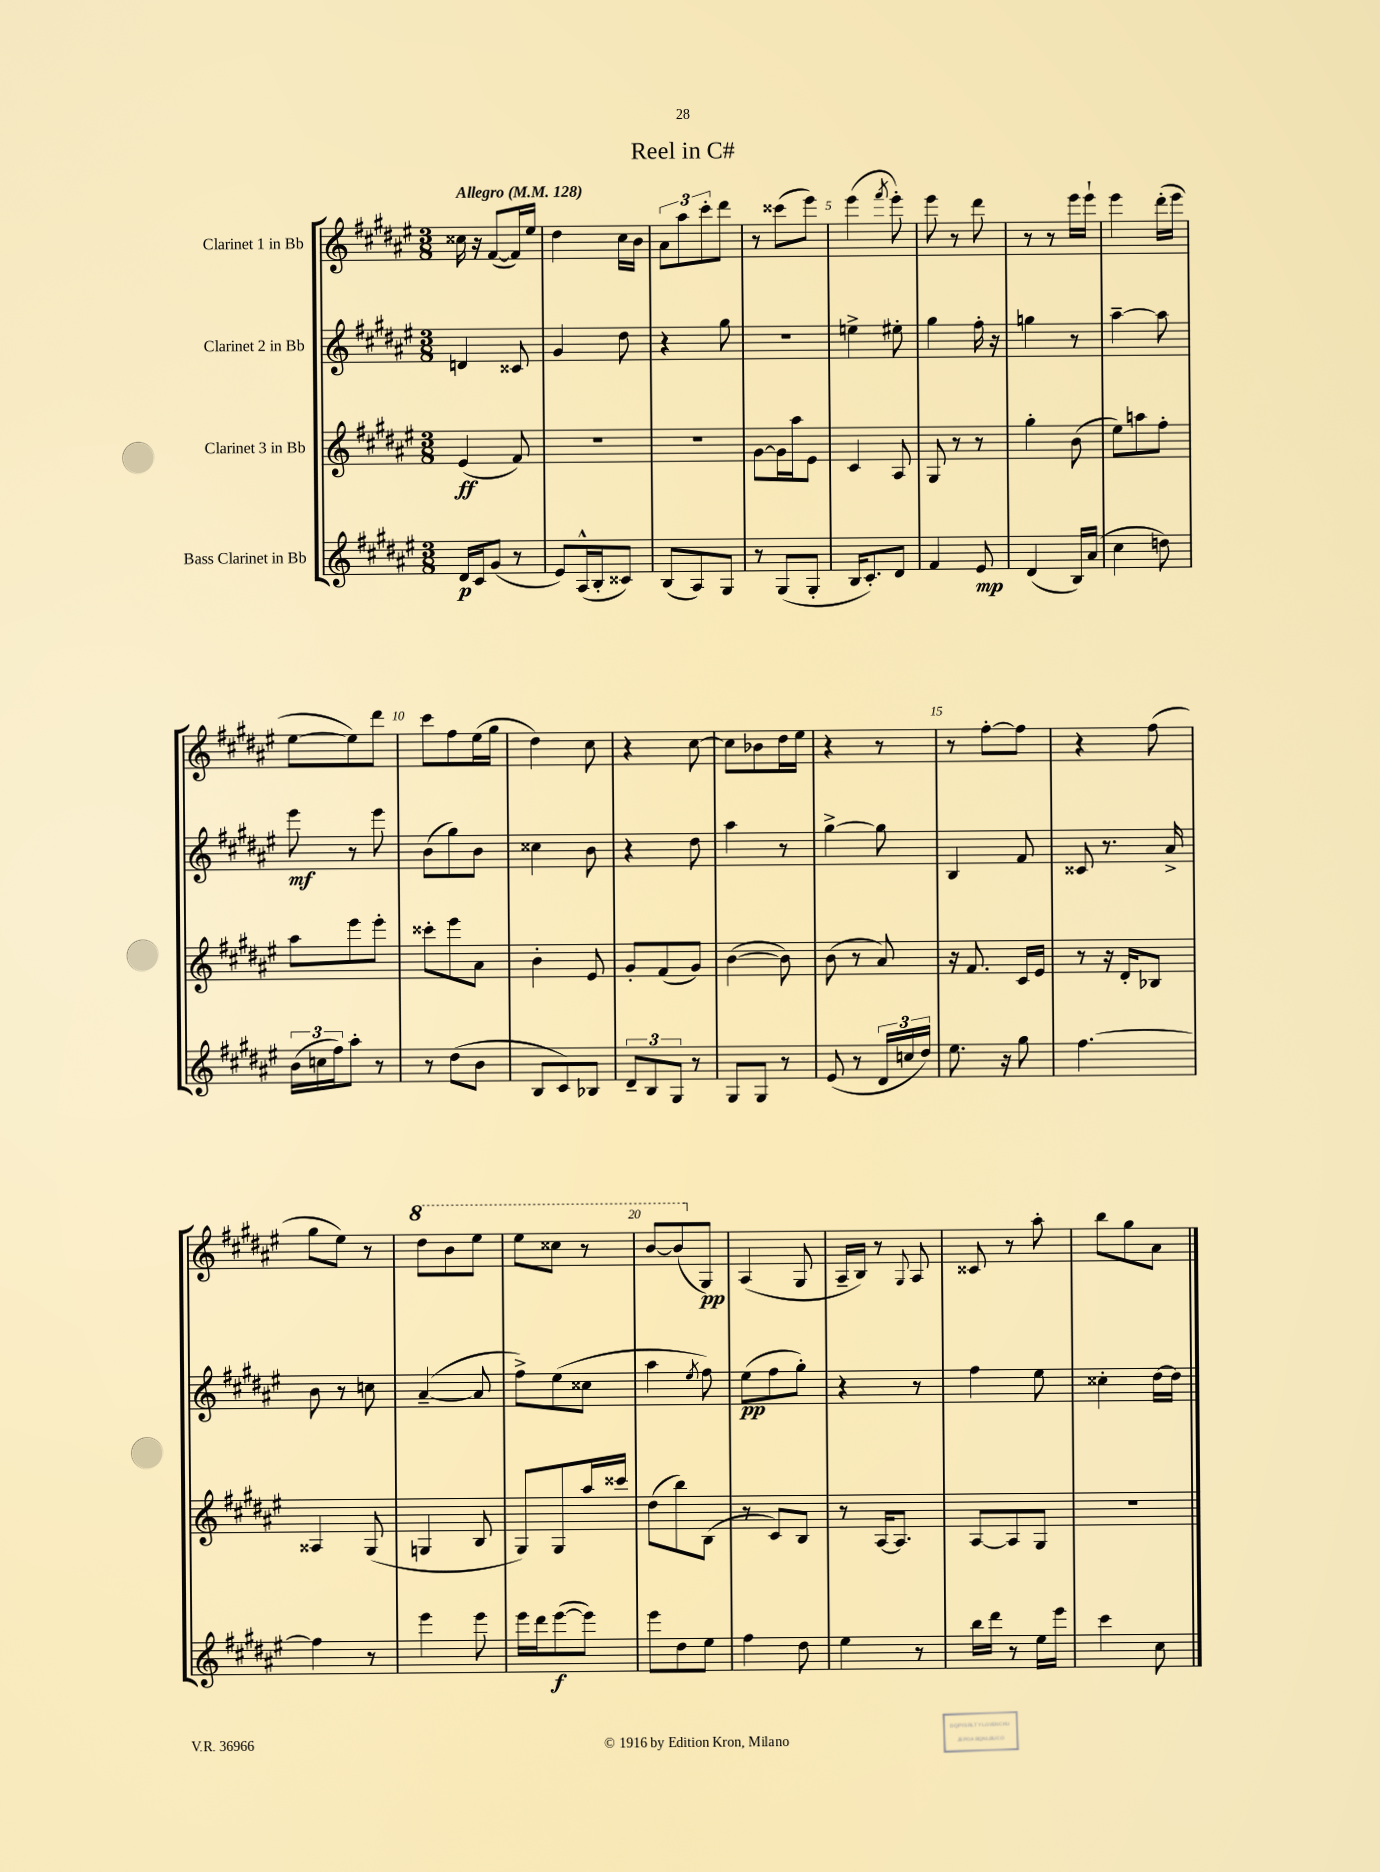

**kern	**dynam	**kern	**dynam	**kern	**dynam	**kern	**dynam
*part4	*part4	*part3	*part3	*part2	*part2	*part1	*part1
*staff4	*staff4	*staff3	*staff3	*staff2	*staff2	*staff1	*staff1
*I"Bass Clarinet in Bb	*	*I"Clarinet 3 in Bb	*	*I"Clarinet 2 in Bb	*	*I"Clarinet 1 in Bb	*
*clefG2	*	*clefG2	*	*clefG2	*	*clefG2	*
*k[f#c#g#d#a#e#]	*	*k[f#c#g#d#a#e#]	*	*k[f#c#g#d#a#e#]	*	*k[f#c#g#d#a#e#]	*
*M3/8	*	*M3/8	*	*M3/8	*	*M3/8	*
*MM128	*	*MM128	*	*MM128	*	*MM128	*
=1	=1	=1	=1	=1	=1	=1	=1
!	!	!	!	!	!	!LO:TX:a:B:t=Allegro	!
16d#/LL	p	(4e#/	ff	4dn/	.	16cc##X\	.
16c#/J	.	.	.	.	.	16r	.
(8g#/J	.	.	.	.	.	([8f#/L	.
8r	.	8f#/)	.	8c##X/	.	16f#/L])	.
.	.	.	.	.	.	16ee#/JJ	.
=2	=2	=2	=2	=2	=2	=2	=2
8e#/L)	.	4.r	.	4g#/	.	4dd#\	.
(16A#^^/L	.	.	.	.	.	.	.
16B'/J	.	.	.	.	.	.	.
8c##X/J)	.	.	.	8dd#\	.	16cc#\LL	.
.	.	.	.	.	.	16b\JJ	.
=3	=3	=3	=3	=3	=3	=3	=3
(8B/L	.	4.r	.	4r	.	12a#\L	.
.	.	.	.	.	.	12aa#\	.
8A#/)	.	.	.	.	.	.	.
.	.	.	.	.	.	12ccc#'\	.
8G#/J	.	.	.	8gg#\	.	8ddd#\J	.
=4	=4	=4	=4	=4	=4	=4	=4
8r	.	[8g#\L	.	4.r	.	8r	.
(8G#/L	.	16g#\L]	.	.	.	(8ccc##X\L	.
.	.	16aa#\J	.	.	.	.	.
8G#'/J	.	8e#\J	.	.	.	8eee#\J)	.
=5	=5	=5	=5	=5	=5	=5	=5
16B/KL	.	4c#/	.	4een^\	.	(4eee#\	.
8.c#'/)	.	.	.	.	.	.	.
.	.	.	.	.	.	8qfff#/	.
8d#/J	.	8A#/	.	8ee#X'\	.	8eee#'\)	.
=6	=6	=6	=6	=6	=6	=6	=6
4f#/	.	8G#/	.	4gg#\	.	8eee#\	.
.	.	8r	.	.	.	8r	.
8e#/	mp	8r	.	16ff#'\	.	8ddd#\	.
.	.	.	.	16r	.	.	.
=7	=7	=7	=7	=7	=7	=7	=7
(4d#/	.	4gg#'\	.	4ggn\	.	8r	.
.	.	.	.	.	.	8r	.
16B/LL)	.	(8b\	.	8r	.	16eee#\LL	.
(16a#/JJ	.	.	.	.	.	16eee#`\JJ	.
=8	=8	=8	=8	=8	=8	=8	=8
4cc#\	.	8ee#\L)	.	[4aa#~\	.	4eee#\	.
.	.	8aan\	.	.	.	.	.
8ddn\)	.	8ff#'\J	.	8aa#\]	.	(16ddd#'\LL	.
.	.	.	.	.	.	16eee#\JJ	.
!!LO:LB:g=z
=9	=9	=9	=9	=9	=9	=9	=9
(24b\LL	.	8aa#\L	.	8eee#\	mf	[8ee#\L	.
24ccn\	.	.	.	.	.	.	.
24ff#\J)	.	.	.	.	.	.	.
8aa#'\J	.	8eee#\	.	8r	.	8ee#\])	.
8r	.	8eee#'\J	.	8eee#\	.	8ddd#\J	.
=10	=10	=10	=10	=10	=10	=10	=10
8r	.	8ccc##X'\L	.	(8b\L	.	8ccc#\L	.
(8dd#\L	.	8eee#\	.	8gg#\)	.	8ff#\	.
8b\J	.	8a#\J	.	8b\J	.	(16ee#\L	.
.	.	.	.	.	.	16gg#\JJ	.
=11	=11	=11	=11	=11	=11	=11	=11
8B/L	.	4b'\	.	4cc##X\	.	4dd#\)	.
8c#/)	.	.	.	.	.	.	.
8B-X/J	.	8e#/	.	8b\	.	8cc#\	.
=12	=12	=12	=12	=12	=12	=12	=12
12d#~/L	.	8g#'/L	.	4r	.	4r	.
12B/	.	.	.	.	.	.	.
.	.	(8f#/	.	.	.	.	.
12G#/J	.	.	.	.	.	.	.
8r	.	8g#/J)	.	8dd#\	.	[8cc#\	.
=13	=13	=13	=13	=13	=13	=13	=13
8G#/L	.	([4b\	.	4aa#\	.	8cc#\L]	.
8G#/J	.	.	.	.	.	8b-X\	.
8r	.	8b\])	.	8r	.	16dd#\L	.
.	.	.	.	.	.	16ee#\JJ	.
=14	=14	=14	=14	=14	=14	=14	=14
(8e#/	.	(8b\	.	[4gg#^\	.	4r	.
8r	.	8r	.	.	.	.	.
24d#/LL	.	8a#/)	.	8gg#\]	.	8r	.
24ccn/	.	.	.	.	.	.	.
24dd#/JJ)	.	.	.	.	.	.	.
=15	=15	=15	=15	=15	=15	=15	=15
8.ee#\	.	16r	.	4B/	.	8r	.
.	.	8.f#/	.	.	.	.	.
.	.	.	.	.	.	[8ff#'\L	.
16r	.	.	.	.	.	.	.
8gg#\	.	16c#/LL	.	8f#/	.	8ff#\J]	.
.	.	16e#/JJ	.	.	.	.	.
=16	=16	=16	=16	=16	=16	=16	=16
[4.ff#\	.	8r	.	8c##X/	.	4r	.
.	.	16r	.	8.r	.	.	.
.	.	16d#'/KL	.	.	.	.	.
.	.	8B-X/J	.	.	.	(8ff#\	.
.	.	.	.	16a#^/	.	.	.
!!LO:LB:g=z
=17	=17	=17	=17	=17	=17	=17	=17
4ff#\]	.	4A##X/	.	8b\	.	8gg#\L	.
.	.	.	.	8r	.	8ee#\J)	.
8r	.	(8G#/	.	8ccn\	.	8r	.
=18	=18	=18	=18	=18	=18	=18	=18
*	*	*	*	*	*	*8va	*
4eee#\	.	4Gn/	.	([4a#~/	.	8ddd#\L	.
.	.	.	.	.	.	8bb\	.
8eee#\	.	8B/	.	8a#/]	.	8eee#\J	.
=19	=19	=19	=19	=19	=19	=19	=19
16eee#\LL	.	8G#/L)	.	8ff#^\L)	.	8eee#\L	.
16ddd#\J	.	.	.	.	.	.	.
([8eee#\	f	8G#/	.	(8ee#\	.	8ccc##X\J	.
8eee#\J])	.	16aa#/L	.	8cc##X\J	.	8r	.
.	.	16ccc##X/JJ	.	.	.	.	.
=20	=20	=20	=20	=20	=20	=20	=20
8eee#\L	.	(8dd#\L	.	4aa#\	.	[8bb/L	.
8dd#\	.	8bb\)	.	.	.	(8bb/]	.
.	.	.	.	8qee#/	.	.	.
*	*	*	*	*	*	*X8va	*
8ee#\J	.	(8B\J	.	8ff#\)	.	8G#/J)	pp
=21	=21	=21	=21	=21	=21	=21	=21
4ff#\	.	8r	.	(8ee#\L	pp	(4A#/	.
.	.	8c#/L)	.	8ff#\	.	.	.
8dd#\	.	8B/J	.	8gg#'\J)	.	8G#/	.
=22	=22	=22	=22	=22	=22	=22	=22
4ee#\	.	8r	.	4r	.	16A#~/LL	.
.	.	.	.	.	.	16B/JJ)	.
.	.	[16A#/KL	.	.	.	8r	.
.	.	8.A#/J]	.	.	.	.	.
.	.	.	.	.	.	8qqG#/	.
8r	.	.	.	8r	.	8A#/	.
=23	=23	=23	=23	=23	=23	=23	=23
16bb\LL	.	[8A#/L	.	4ff#\	.	8c##X/	.
16ddd#\JJ	.	.	.	.	.	.	.
8r	.	8A#/]	.	.	.	8r	.
16ee#\LL	.	8G#/J	.	8ee#\	.	8aa#'\	.
16eee#\JJ	.	.	.	.	.	.	.
=24	=24	=24	=24	=24	=24	=24	=24
4ccc#\	.	4.r	.	4cc##X'\	.	8bb\L	.
.	.	.	.	.	.	8gg#\	.
8cc#\	.	.	.	[16dd#\LL	.	8a#\J	.
.	.	.	.	16dd#\JJ]	.	.	.
==	==	==	==	==	==	==	==
*-	*-	*-	*-	*-	*-	*-	*-
